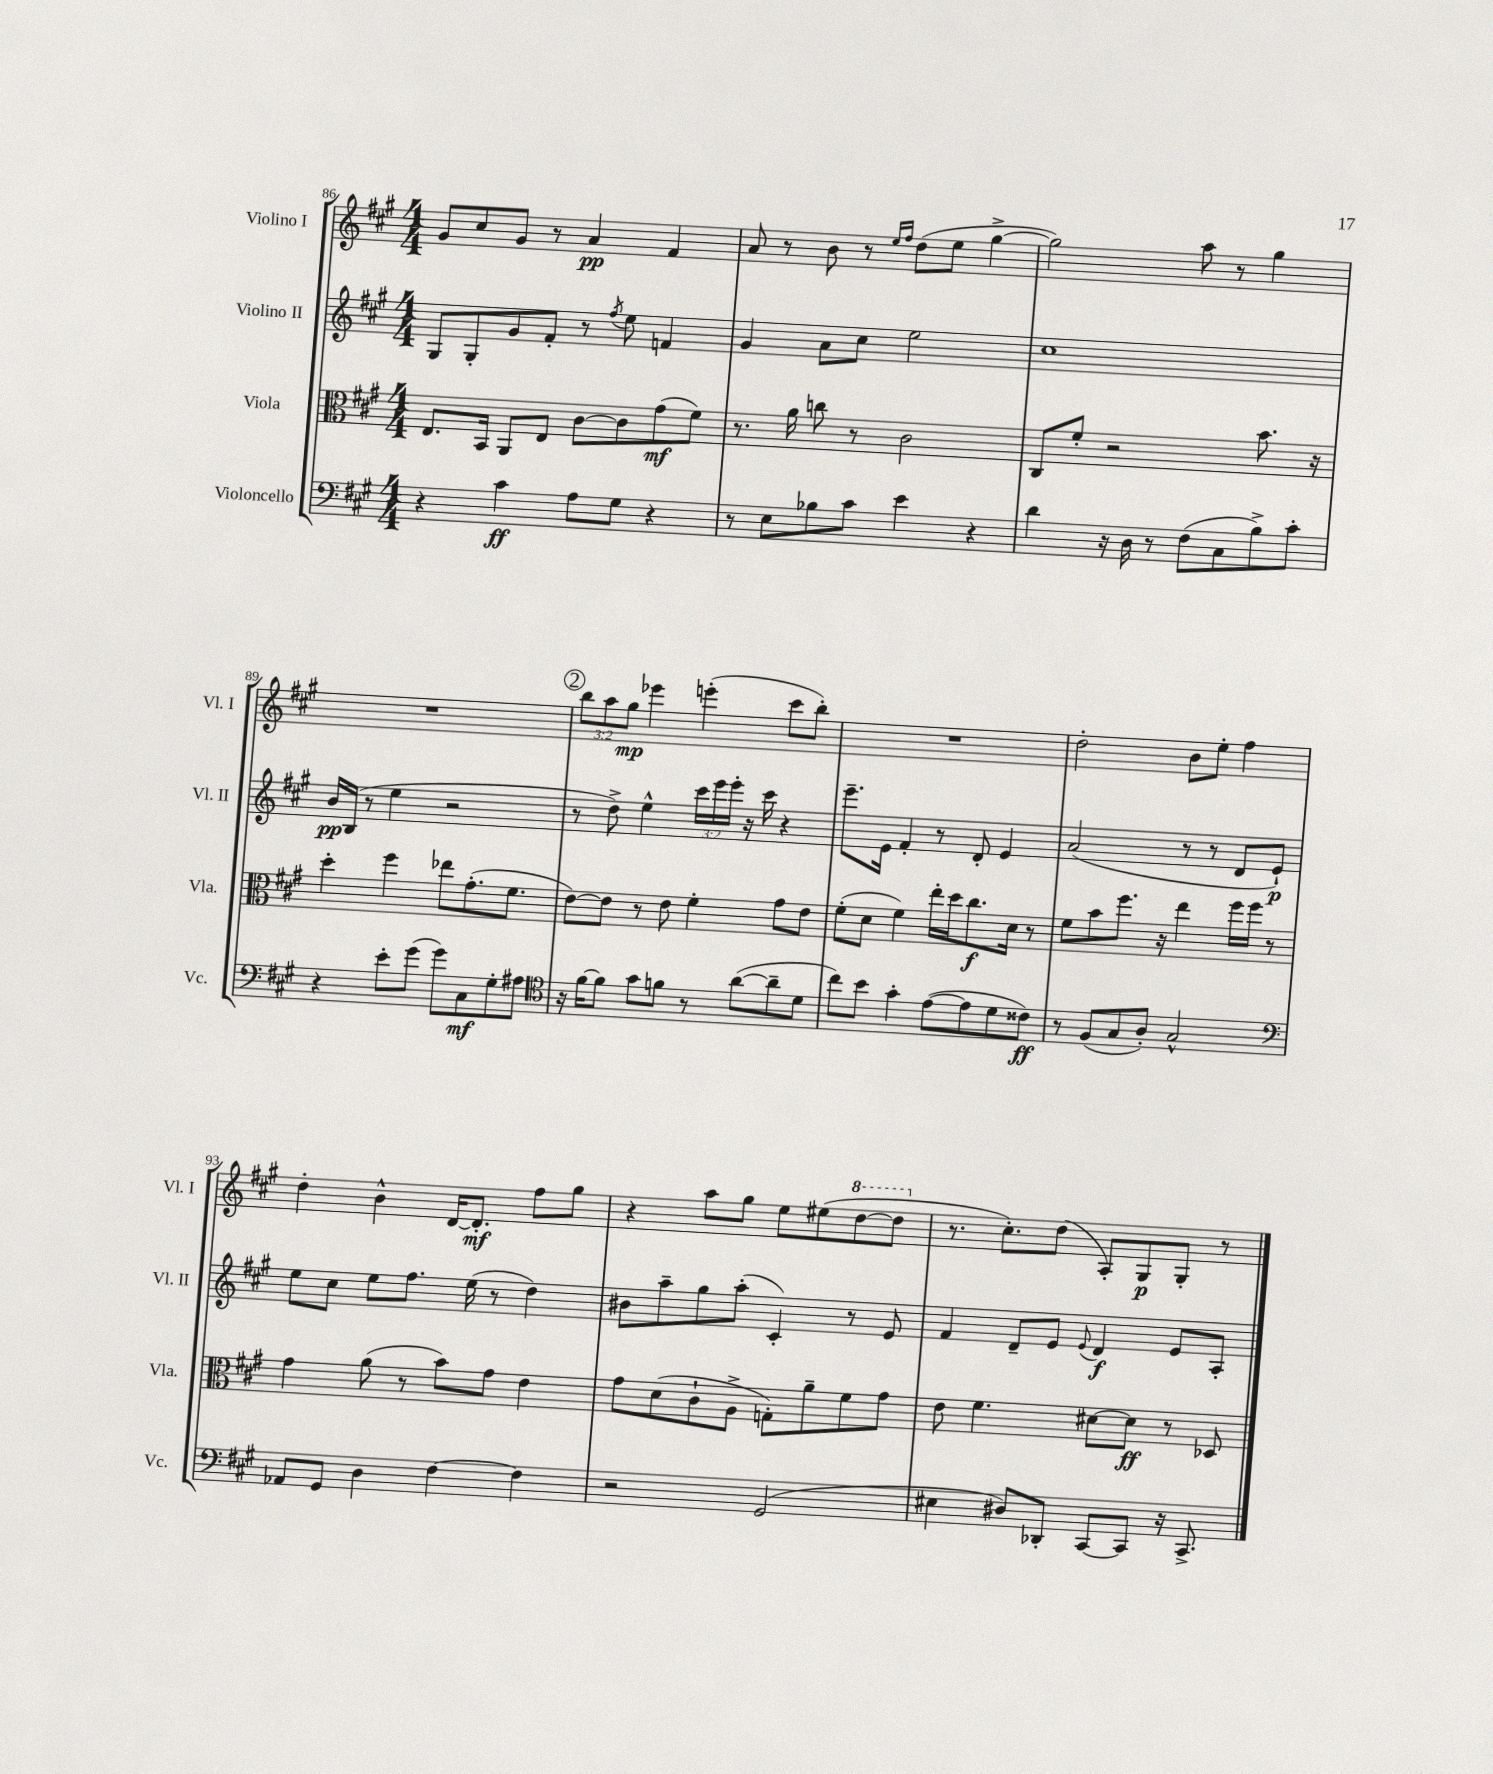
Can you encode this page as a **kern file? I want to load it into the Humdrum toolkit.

**kern	**dynam	**kern	**dynam	**kern	**dynam	**kern	**dynam
*part4	*part4	*part3	*part3	*part2	*part2	*part1	*part1
*staff4	*staff4	*staff3	*staff3	*staff2	*staff2	*staff1	*staff1
*I"Violoncello	*	*I"Viola	*	*I"Violino II	*	*I"Violino I	*
*I'Vc.	*	*I'Vla.	*	*I'Vl. II	*	*I'Vl. I	*
*clefF4	*	*clefC3	*	*clefG2	*	*clefG2	*
*k[f#c#g#]	*	*k[f#c#g#]	*	*k[f#c#g#]	*	*k[f#c#g#]	*
*M4/4	*	*M4/4	*	*M4/4	*	*M4/4	*
=86	=86	=86	=86	=86	=86	=86	=86
4r	.	8.E/L	.	8G#/L	.	8g#/L	.
.	.	.	.	8G#'/	.	8cc#/	.
.	.	16BB/Jk	.	.	.	.	.
4c#\	ff	8AA/L	.	8g#/	.	8g#/J	.
.	.	8E/J	.	8f#'/J	.	8r	.
8A\L	.	[8c#\L	.	8r	.	4a/	pp
.	.	.	.	8qff#/	.	.	.
8G#\J	.	8c#\]	.	8ee\	.	.	.
4r	.	(8g#\	mf	4fn/	.	4f#/	.
.	.	8f#\J)	.	.	.	.	.
=87	=87	=87	=87	=87	=87	=87	=87
8r	.	8.r	.	4g#/	.	8a/	.
8E\L	.	.	.	.	.	8r	.
.	.	16a\	.	.	.	.	.
8B-X\	.	8ccn\	.	8a\L	.	8b\	.
8c#\J	.	8r	.	8cc#\J	.	8r	.
.	.	.	.	.	.	16qqee/LL	.
.	.	.	.	.	.	16qqff#/JJ	.
4e\	.	2c#\	.	2ee\	.	(8dd\L	.
.	.	.	.	.	.	8ee\J	.
4r	.	.	.	.	.	[4gg#^\	.
=88	=88	=88	=88	=88	=88	=88	=88
4d\	.	8C#/L	.	1cc#	.	2gg#\])	.
.	.	8f#'/J	.	.	.	.	.
16r	.	2r	.	.	.	.	.
16D\	.	.	.	.	.	.	.
8r	.	.	.	.	.	.	.
(8F#\L	.	.	.	.	.	8aa\	.
8C#\	.	.	.	.	.	8r	.
8B^\)	.	8.b\	.	.	.	4gg#\	.
8c#'\J	.	.	.	.	.	.	.
.	.	16r	.	.	.	.	.
!!LO:LB:g=z
=89	=89	=89	=89	=89	=89	=89	=89
4r	.	4dd'\	.	16b/LL	pp	1r	.
.	.	.	.	(16B/JJ	.	.	.
.	.	.	.	8r	.	.	.
8e'\L	.	4ff#\	.	4ee\	.	.	.
(8g#\J	.	.	.	.	.	.	.
8g#\L)	.	8ee-X\L	.	2r	.	.	.
8C#\	mf	(8.g#'\	.	.	.	.	.
8G#'\	.	.	.	.	.	.	.
.	.	8.f#\J	.	.	.	.	.
8A#X\J	.	.	.	.	.	.	.
!!LO:REH:place=s1:t=2
=90	=90	=90	=90	=90	=90	=90	=90
*clefC4	*	*	*	*	*	*	*
16r	.	[8e\L)	.	8r	.	12bb\L	.
[16f#\KL	.	.	.	.	.	.	.
.	.	.	.	.	.	12aa\	.
8f#\J]	.	8e\J]	.	8dd^\)	.	.	.
.	.	.	.	.	.	12gg#\J	mp
8g#\L	.	8r	.	4ee^^\	.	4eee-X\	.
8fn\J	.	8e\	.	.	.	.	.
8r	.	4f#'\	.	24ccc#\LL	.	(4eeen'\	.
.	.	.	.	24eee\	.	.	.
.	.	.	.	24eee'\JJ	.	.	.
([8a\L	.	.	.	16r	.	.	.
.	.	.	.	16ccc#\	.	.	.
8a~\]	.	8g#\L	.	4r	.	8ccc#\L	.
8d\J	.	8e\J	.	.	.	8bb'\J)	.
=91	=91	=91	=91	=91	=91	=91	=91
8cc#\L)	.	(8f#'\L	.	8.eee~\L	.	1r	.
8b\J	.	8d\J	.	.	.	.	.
.	.	.	.	16e\Jk	.	.	.
4g#'\	.	4f#\)	.	4f#'/	.	.	.
([8e\L	.	16ee'\LL	.	8r	.	.	.
.	.	16dd\J	.	.	.	.	.
8e\]	.	8.cc#\	f	8d'/	.	.	.
8d\	.	.	.	4e/	.	.	.
.	.	16d\Jk	.	.	.	.	.
8c##X\J)	ff	8r	.	.	.	.	.
=92	=92	=92	=92	=92	=92	=92	=92
8r	.	8f#\L	.	(2a/	.	2dd'\	.
(8F#/L	.	8b\	.	.	.	.	.
8G#/	.	8.ff#\J	.	.	.	.	.
8A'/J)	.	.	.	.	.	.	.
.	.	16r	.	.	.	.	.
2G#^^/	.	4ee\	.	8r	.	8b\L	.
.	.	.	.	8r	.	8ee'\J	.
.	.	16ff#\LL	.	8d/L	.	4ff#\	.
.	.	16ff#\JJ	.	.	.	.	.
.	.	8r	.	8e`/J)	p	.	.
!!LO:LB:g=z
=93	=93	=93	=93	=93	=93	=93	=93
*clefF4	*	*	*	*	*	*	*
8AA-X/L	.	4g#\	.	8ee\L	.	4dd'\	.
8GG#/J	.	.	.	8cc#\J	.	.	.
4D\	.	(8a\	.	8ee\L	.	4b^^\	.
.	.	8r	.	8.ff#\J	.	.	.
[4F#\	.	8b\L)	.	.	.	[16d/KL	.
.	.	.	.	(16ee\	.	8.d'/J]	mf
.	.	8g#\J	.	8r	.	.	.
4F#\]	.	4e\	.	4dd\)	.	8ff#\L	.
.	.	.	.	.	.	8gg#\J	.
=94	=94	=94	=94	=94	=94	=94	=94
2r	.	8g#\L	.	8b#X\L	.	4r	.
.	.	(8d\	.	8aa~\	.	.	.
.	.	8c#`\	.	8gg#\	.	8aa\L	.
.	.	8A^\J	.	(8aa'\J	.	8gg#\J	.
(2GG#/	.	8Gn'\L)	.	4c#'/)	.	8ee\L	.
.	.	8a~\	.	.	.	(8ee#X\	.
*	*	*	*	*	*	*8va	*
.	.	8f#\	.	8r	.	[8ddd\	.
.	.	8g#\J	.	8e/	.	8ddd\J]	.
=95	=95	=95	=95	=95	=95	=95	=95
*	*	*	*	*	*	*X8va	*
4E#X\	.	8e\	.	4f#/	.	8.r	.
.	.	4.f#\	.	.	.	.	.
.	.	.	.	.	.	8.cc#'\L)	.
8D#X/L)	.	.	.	8d~/L	.	.	.
8DD-X'/J	.	.	.	8e/J	.	(8dd\J	.
.	.	.	.	8qqe/	.	.	.
[8CC#/L	.	[8d#X\L	.	4d/	f	8A'/L)	.
8CC#/J]	.	8d#\J]	ff	.	.	8G#/	p
16r	.	8r	.	8e/L	.	8G#'/J	.
8.CC#^/	.	.	.	.	.	.	.
.	.	8D-X/	.	8A'/J	.	8r	.
==	==	==	==	==	==	==	==
*-	*-	*-	*-	*-	*-	*-	*-
